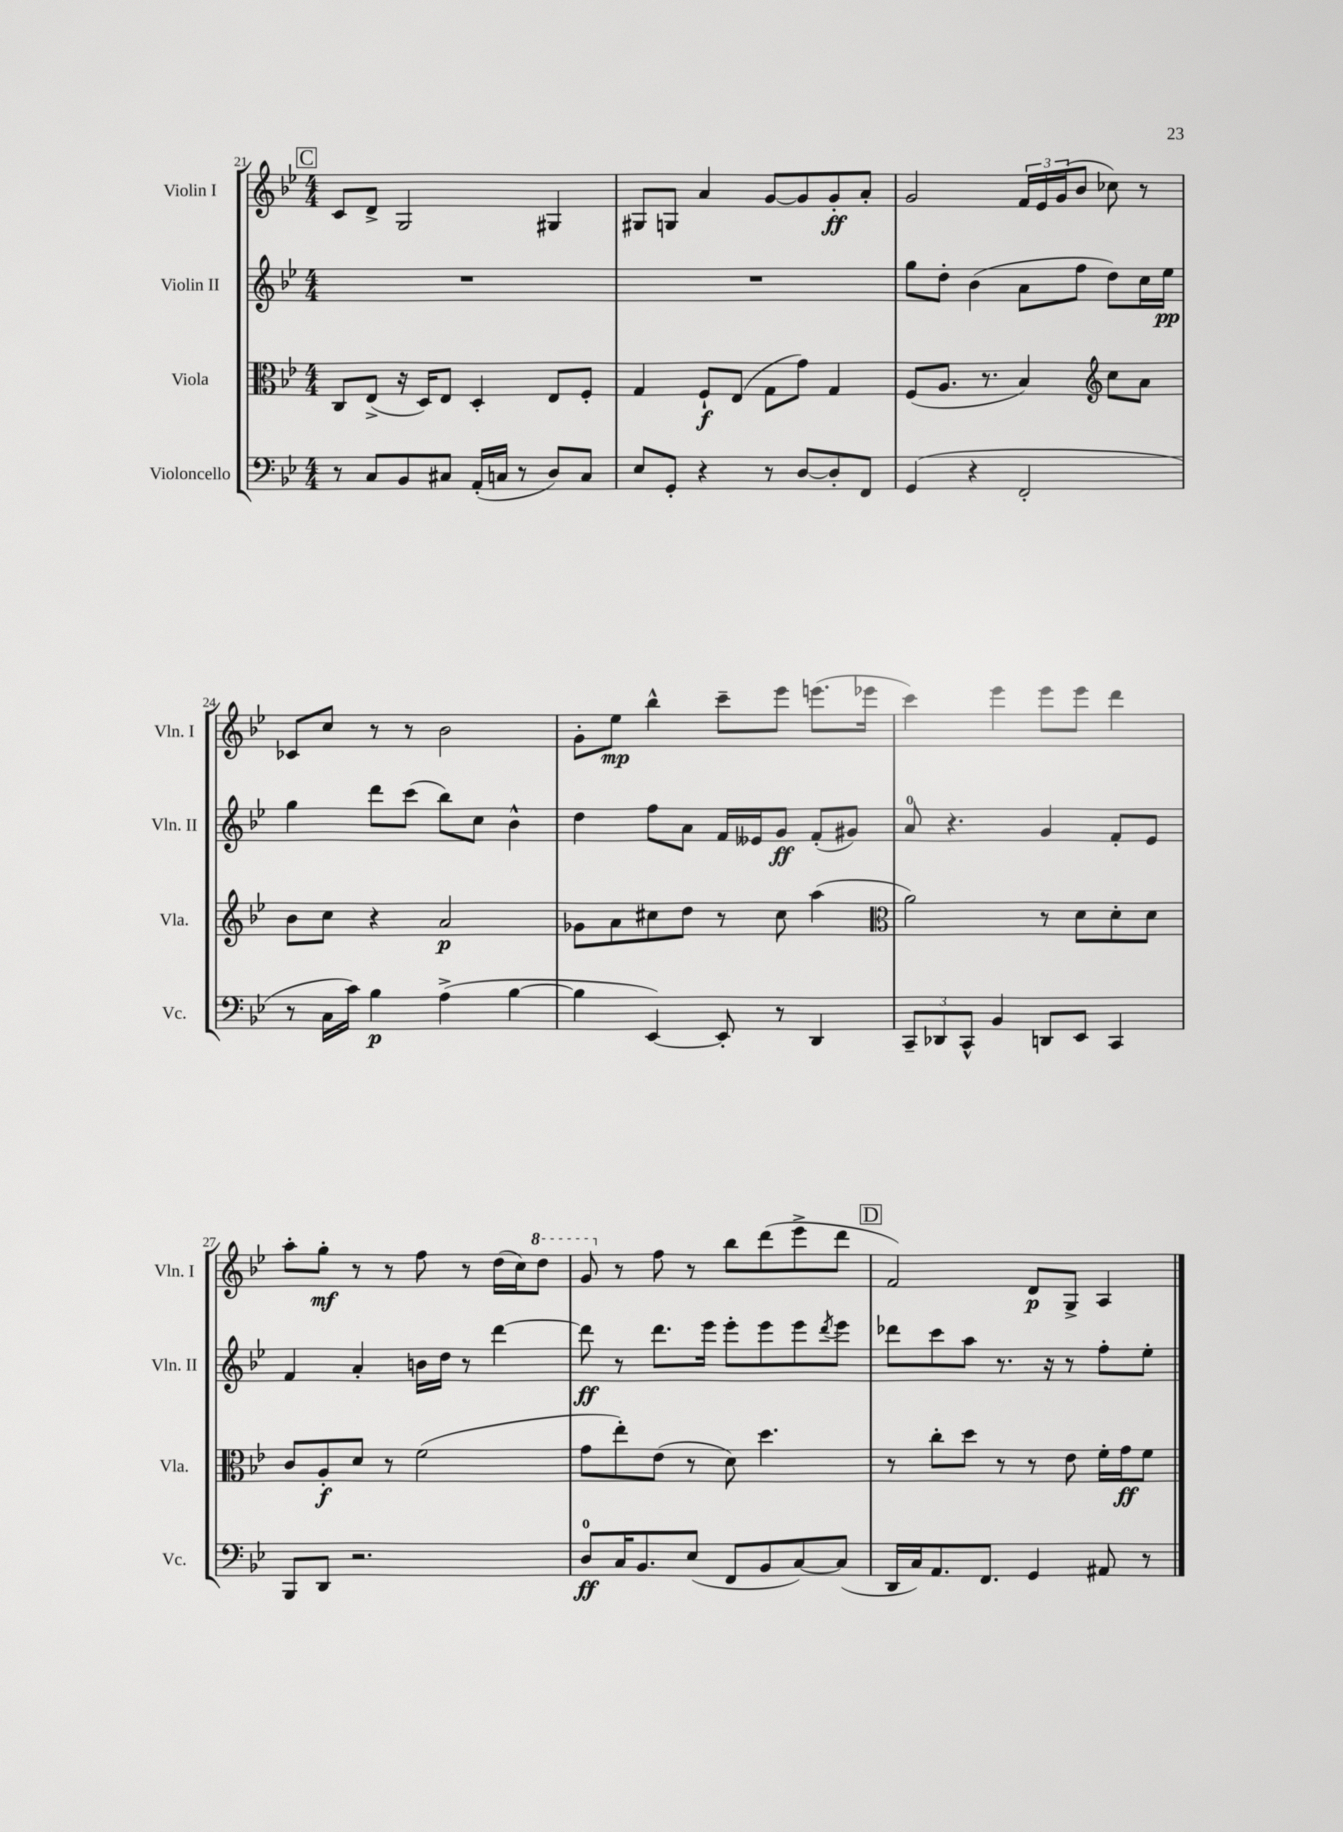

**kern	**dynam	**kern	**dynam	**kern	**dynam	**kern	**dynam
*part4	*part4	*part3	*part3	*part2	*part2	*part1	*part1
*staff4	*staff4	*staff3	*staff3	*staff2	*staff2	*staff1	*staff1
*I"Violoncello	*	*I"Viola	*	*I"Violin II	*	*I"Violin I	*
*I'Vc.	*	*I'Vla.	*	*I'Vln. II	*	*I'Vln. I	*
*clefF4	*	*clefC3	*	*clefG2	*	*clefG2	*
*k[b-e-]	*	*k[b-e-]	*	*k[b-e-]	*	*k[b-e-]	*
*M4/4	*	*M4/4	*	*M4/4	*	*M4/4	*
!!LO:REH:place=s1:t=C
=21	=21	=21	=21	=21	=21	=21	=21
8r	.	8C/L	.	1r	.	8c/L	.
8C/L	.	(8E-^/J	.	.	.	8d^/J	.
8BB-/	.	16r	.	.	.	2G/	.
.	.	16D/KL)	.	.	.	.	.
8C#X/J	.	8E-/J	.	.	.	.	.
(16AA'/LL	.	4D'/	.	.	.	.	.
16Cn/JJ	.	.	.	.	.	.	.
8r	.	.	.	.	.	.	.
8D/L)	.	8E-/L	.	.	.	4G#X/	.
8C/J	.	8F'/J	.	.	.	.	.
=22	=22	=22	=22	=22	=22	=22	=22
8E-/L	.	4G/	.	1r	.	8G#X/L	.
8GG'/J	.	.	.	.	.	8Gn/J	.
4r	.	8F`/L	f	.	.	4a/	.
.	.	(8E-/J	.	.	.	.	.
8r	.	8G\L	.	.	.	[8g/L	.
[8D/L	.	8g\J)	.	.	.	8g/]	.
8D'/]	.	4G/	.	.	.	8g'/	ff
8FF/J	.	.	.	.	.	8a'/J	.
=23	=23	=23	=23	=23	=23	=23	=23
(4GG/	.	(8F/L	.	8gg\L	.	2g/	.
.	.	8.A/J	.	8dd'\J	.	.	.
4r	.	.	.	(4b-\	.	.	.
.	.	8.r	.	.	.	.	.
2FF'/	.	4B-/)	.	8a\L	.	24f/LL	.
.	.	.	.	.	.	24e-/	.
.	.	.	.	.	.	(24g/J	.
.	.	.	.	8ff\J	.	8b-/J	.
*	*	*clefG2	*	*	*	*	*
.	.	8cc\L	.	8dd\L)	.	8cc-X\)	.
.	.	8a\J	.	16cc\L	.	8r	.
.	.	.	.	16ee-\JJ	pp	.	.
!!LO:LB:g=z
=24	=24	=24	=24	=24	=24	=24	=24
8r	.	8b-\L	.	4gg\	.	8c-X/L	.
16C\LL	.	8cc\J	.	.	.	8cc/J	.
16c\JJ)	.	.	.	.	.	.	.
4B-\	p	4r	.	8ddd\L	.	8r	.
.	.	.	.	(8ccc\J	.	8r	.
(4A^\	.	2a/	p	8bb-\L)	.	2b-\	.
.	.	.	.	8cc\J	.	.	.
[4B-\	.	.	.	4b-^^\	.	.	.
=25	=25	=25	=25	=25	=25	=25	=25
4B-\]	.	8g-X\L	.	4dd\	.	8g'\L	.
.	.	8a\	.	.	.	8ee-\J	mp
[4EE-/)	.	8cc#X\	.	8ff\L	.	4bb-^^\	.
.	.	8dd\J	.	8a\J	.	.	.
8EE-'/]	.	8r	.	16f/LL	.	8ccc~\L	.
.	.	.	.	16e--X/J	.	.	.
8r	.	8cc#\	.	8g/J	ff	8eee-\J	.
4DD/	.	(4aa\	.	(8f'/L	.	(8.eeen\L	.
.	.	.	.	8g#X/J)	.	.	.
.	.	.	.	.	.	16eee-X\Jk	.
=26	=26	=26	=26	=26	=26	=26	=26
*	*	*clefC3	*	*	*	*	*
12CC~/L	.	2a\)	.	8a/	.	4ccc\)	.
12DD-X/	.	.	.	.	.	.	.
.	.	.	.	4.r	.	.	.
12CC^^/J	.	.	.	.	.	.	.
4BB-/	.	.	.	.	.	4eee-\	.
8DDn/L	.	8r	.	4g/	.	8eee-\L	.
8EE-/J	.	8d\L	.	.	.	8eee-\J	.
4CC/	.	8d'\	.	8f'/L	.	4ddd\	.
.	.	8d\J	.	8e-/J	.	.	.
!!LO:LB:g=z
=27	=27	=27	=27	=27	=27	=27	=27
8BBB-/L	.	8c/L	.	4f/	.	8aa'\L	.
8DD/J	.	8A'/	f	.	.	8gg'\J	mf
2.r	.	8d/J	.	4a'/	.	8r	.
.	.	8r	.	.	.	8r	.
.	.	(2f\	.	16bn\LL	.	8ff\	.
.	.	.	.	16dd\JJ	.	.	.
.	.	.	.	8r	.	8r	.
.	.	.	.	[4ddd\	.	(16dd\LL	.
.	.	.	.	.	.	16cc\J)	.
*	*	*	*	*	*	*8va	*
.	.	.	.	.	.	8ddd\J	.
=28	=28	=28	=28	=28	=28	=28	=28
8D/L	ff	8g\L	.	8ddd\]	ff	8gg/	.
*	*	*	*	*	*	*X8va	*
16C/K	.	8ee-'\)	.	8r	.	8r	.
8.BB-/	.	.	.	.	.	.	.
.	.	(8e-\J	.	8.ddd\L	.	8ff\	.
(8E-/J	.	8r	.	.	.	8r	.
.	.	.	.	16eee-\Jk	.	.	.
8FF/L	.	8d\)	.	8eee-'\L	.	8bb-\L	.
8BB-/	.	4.dd\	.	8eee-\	.	(8ddd\	.
[8C/)	.	.	.	8eee-\	.	8eee-^\	.
.	.	.	.	8qddd/	.	.	.
(8C/J]	.	.	.	8eee-\J	.	8ddd\J	.
!!LO:REH:place=s1:t=D
=29	=29	=29	=29	=29	=29	=29	=29
16DD/LL	.	8r	.	8ddd-X\L	.	2f/)	.
16C/J)	.	.	.	.	.	.	.
8.AA/	.	8cc'\L	.	8ccc\	.	.	.
.	.	8dd\J	.	8aa\J	.	.	.
8.FF/J	.	.	.	.	.	.	.
.	.	8r	.	8.r	.	.	.
4GG/	.	8r	.	.	.	8d/L	p
.	.	.	.	16r	.	.	.
.	.	8e-\	.	8r	.	8G^/J	.
8AA#X/	.	16f'\LL	.	8ff'\L	.	4A/	.
.	.	16g\J	ff	.	.	.	.
8r	.	8f\J	.	8ee-'\J	.	.	.
==	==	==	==	==	==	==	==
*-	*-	*-	*-	*-	*-	*-	*-
